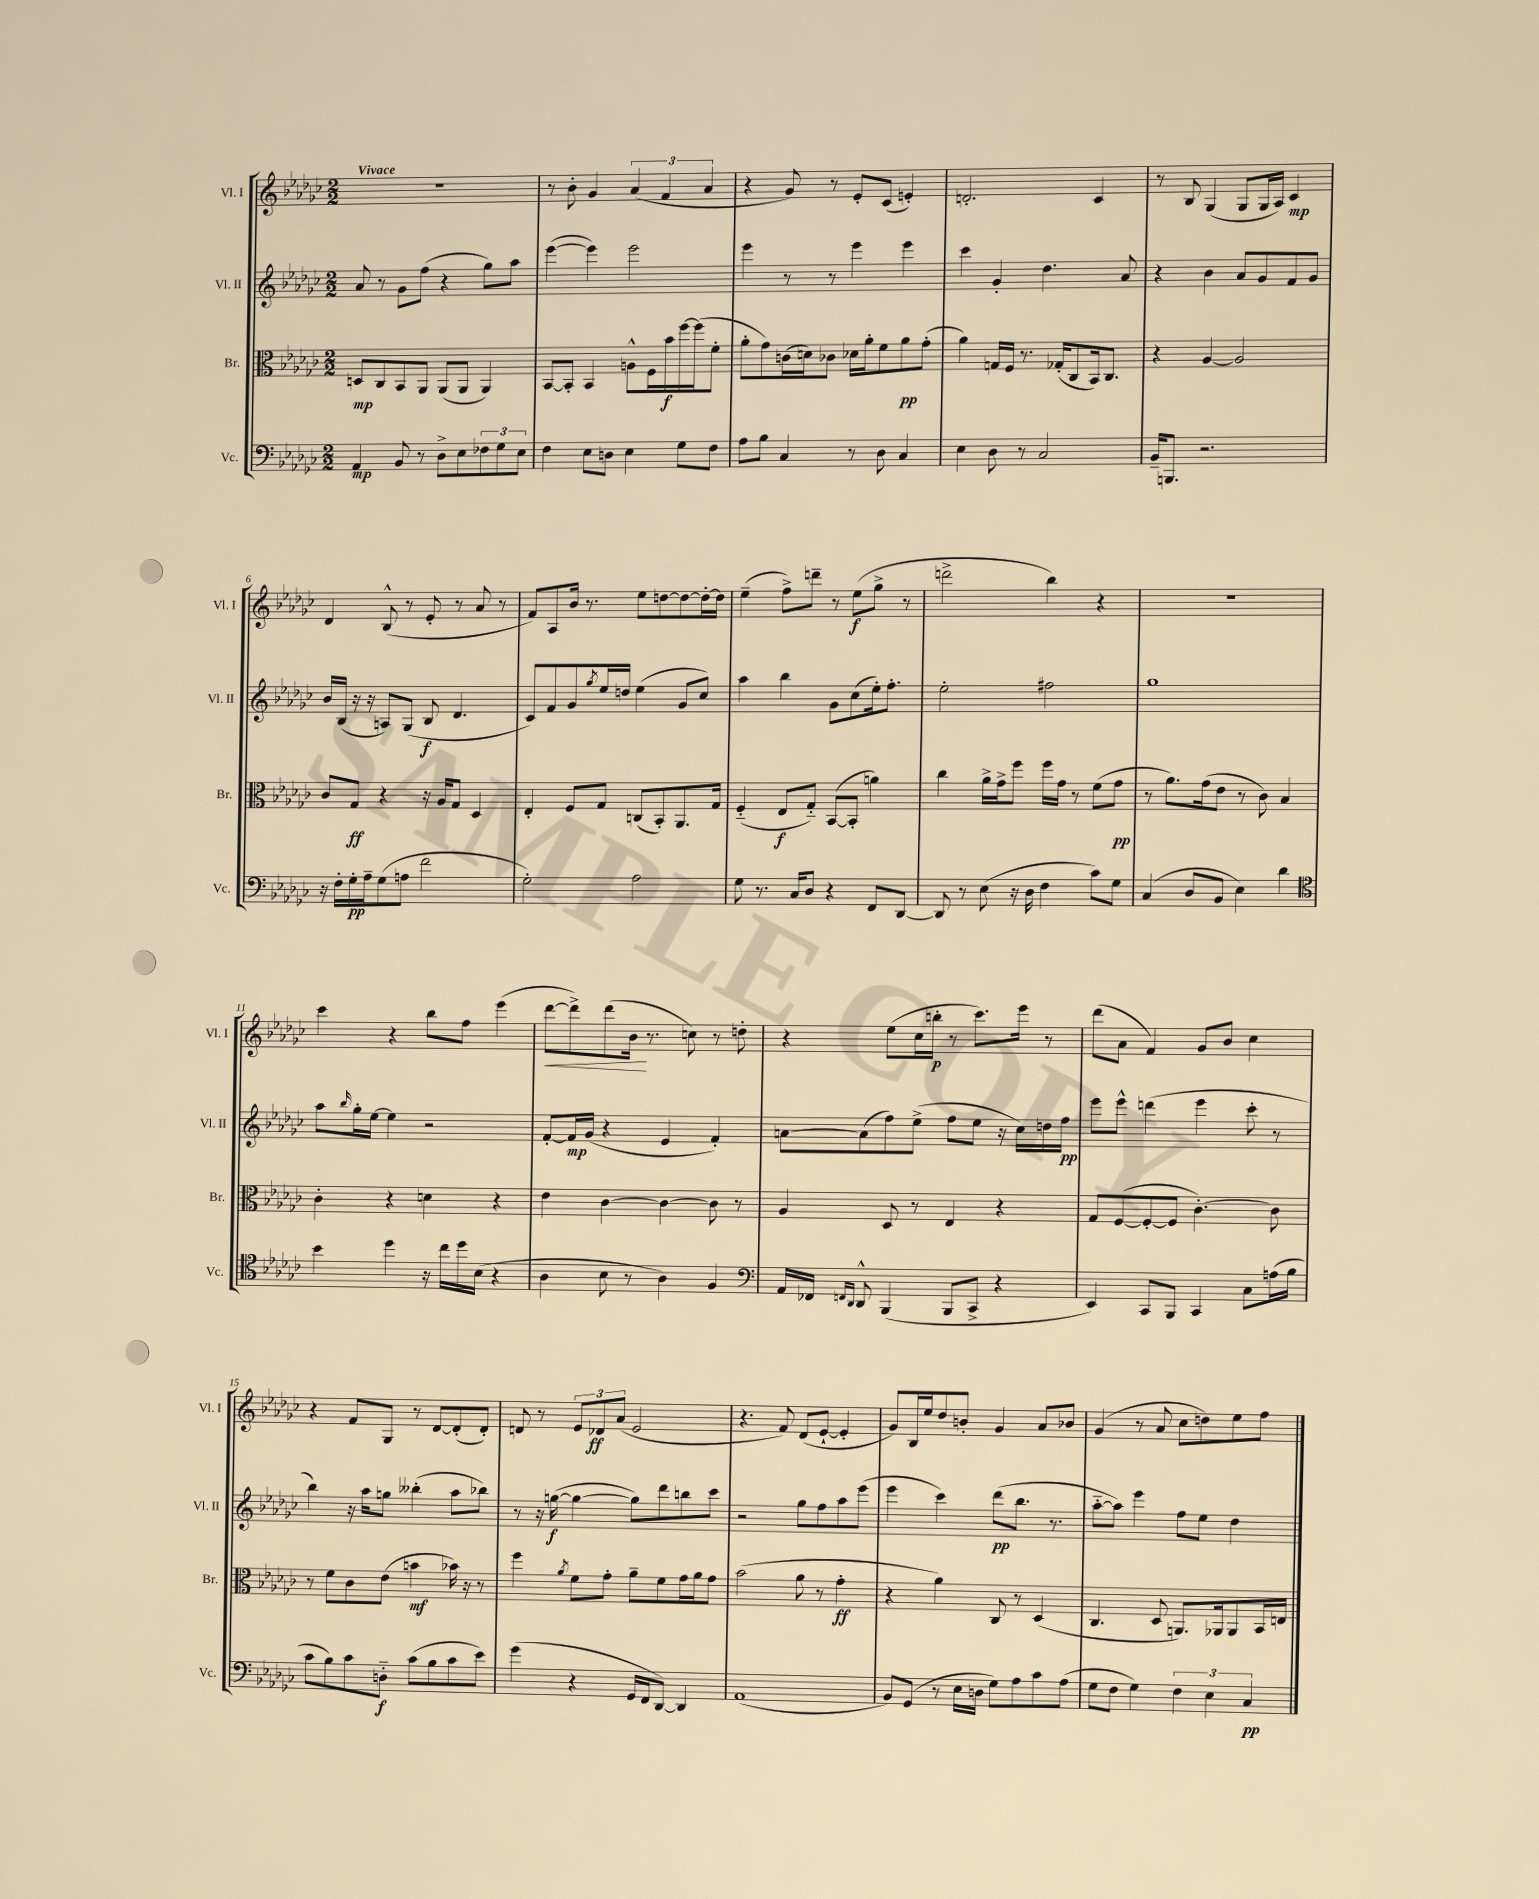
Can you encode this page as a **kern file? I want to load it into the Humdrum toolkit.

**kern	**dynam	**kern	**dynam	**kern	**dynam	**kern	**dynam
*part4	*part4	*part3	*part3	*part2	*part2	*part1	*part1
*staff4	*staff4	*staff3	*staff3	*staff2	*staff2	*staff1	*staff1
*I"Vc.	*	*I"Br.	*	*I"Vl. II	*	*I"Vl. I	*
*I'Vc.	*	*I'Br.	*	*I'Vl. II	*	*I'Vl. I	*
*clefF4	*	*clefC3	*	*clefG2	*	*clefG2	*
*k[b-e-a-d-g-c-]	*	*k[b-e-a-d-g-c-]	*	*k[b-e-a-d-g-c-]	*	*k[b-e-a-d-g-c-]	*
*M2/2	*	*M2/2	*	*M2/2	*	*M2/2	*
=1	=1	=1	=1	=1	=1	=1	=1
!	!	!	!	!	!	!LO:TX:a:B:t=Vivace	!
4AA-/	mp	8Dn/L	mp	8a-/	.	1r	.
.	.	8C-/	.	8r	.	.	.
8BB-/	.	8BB-/	.	8g-\L	.	.	.
8r	.	8AA-/J	.	(8ff\J	.	.	.
8D-^\L	.	(8AA-/L	.	4r	.	.	.
8E-\	.	8AA-/J	.	.	.	.	.
12F-X\	.	4AA-/)	.	8gg-\L)	.	.	.
12G-\	.	.	.	.	.	.	.
.	.	.	.	8aa-\J	.	.	.
12E-\J	.	.	.	.	.	.	.
=2	=2	=2	=2	=2	=2	=2	=2
4F\	.	[8BB-/L	.	([4eee-\	.	8r	.
.	.	8BB-'/J]	.	.	.	8b-'\	.
8E-\L	.	4BB-/	.	4eee-\])	.	4g-/	.
8Dn\J	.	.	.	.	.	.	.
4E-\	.	8An^^\L	.	2eee-\	.	(6a-/	.
.	.	16F\L	.	.	.	.	.
.	.	.	.	.	.	6f/	.
.	.	16b-\	f	.	.	.	.
8G-\L	.	[16ff\	.	.	.	.	.
.	.	(16ff\J]	.	.	.	.	.
.	.	.	.	.	.	6a-/	.
8F\J	.	8f'\J	.	.	.	.	.
=3	=3	=3	=3	=3	=3	=3	=3
8A-\L	.	8a-'\L	.	4eee-\	.	4r	.
8B-\J	.	8g-\)	.	.	.	.	.
4C-/	.	(16cn\L	.	8r	.	8g-/)	.
.	.	16dn\J)	.	.	.	.	.
.	.	8c-X\J	.	8r	.	8r	.
8r	.	16d-X\LL	.	4eee-\	.	8e-'/L	.
.	.	16a-'\J	.	.	.	.	.
8D-\	.	8f\	.	.	.	(8c-/J	.
4C-/	.	8a-\	pp	4eee-\	.	4en'/)	.
.	.	(8g-'\J	.	.	.	.	.
=4	=4	=4	=4	=4	=4	=4	=4
4E-\	.	4a-\)	.	4ccc-\	.	2.dn'/	.
8D-\	.	16Gn/LL	.	4g-'/	.	.	.
.	.	16F/JJ	.	.	.	.	.
8r	.	8.r	.	.	.	.	.
2C-/	.	.	.	4.dd-\	.	.	.
.	.	(16G-X'/KL	.	.	.	.	.
.	.	8C-/	.	.	.	.	.
.	.	16BB-/k)	.	.	.	4c-/	.
.	.	8.C-/J	.	.	.	.	.
.	.	.	.	8a-/	.	.	.
=5	=5	=5	=5	=5	=5	=5	=5
16BB-~/KL	.	4r	.	4r	.	8r	.
8.BBBn/J	.	.	.	.	.	.	.
.	.	.	.	.	.	8B-/	.
2.r	.	[4A-/	.	4b-\	.	(4G-/	.
.	.	2A-/]	.	8a-/L	.	8G-/L	.
.	.	.	.	8g-/	.	16G-/L	.
.	.	.	.	.	.	16A-/JJ)	.
.	.	.	.	8f/	.	4c-/	mp
.	.	.	.	8g-/J	.	.	.
!!LO:LB:g=z
=6	=6	=6	=6	=6	=6	=6	=6
16r	.	8c-/L	.	16b-/LL	.	4d-/	.
16F'\LL	.	.	.	(16B-/JJ	.	.	.
16G-'\	pp	8G-/J	ff	16r	.	.	.
16A-~\J	.	.	.	16r	.	.	.
(8G-\	.	4r	.	8An/L)	.	(8B-^^/	.
8An\J	.	.	.	(8G-/J	.	8r	.
2f\	.	16r	.	8B-/	f	8e-'/	.
.	.	16A-/KL	.	.	.	.	.
.	.	8G-/J	.	4.d-/	.	8r	.
.	.	4D-/	.	.	.	8a-/	.
.	.	.	.	.	.	8r	.
=7	=7	=7	=7	=7	=7	=7	=7
2G-'\)	.	4E-'/	.	8c-/L)	.	8f/L)	.
.	.	.	.	8f/	.	8A-/	.
.	.	8F/L	.	8g-/	.	16b-/Jk	.
.	.	.	.	.	.	8.r	.
.	.	.	.	8qgg-/	.	.	.
.	.	8G-/J	.	16ee-/L	.	.	.
.	.	.	.	16ddn/JJ	.	.	.
2A-\	.	(8Cn/L	.	(4ee-\	.	8ee-\L	.
.	.	8BB-'/)	.	.	.	[8ddn\	.
.	.	8.AA-/	.	8g-/L	.	8dd\_	.
.	.	.	.	8cc-/J)	.	16dd'\L_	.
.	.	16G-/Jk	.	.	.	16dd\JJ]	.
=8	=8	=8	=8	=8	=8	=8	=8
8G-\	.	(4F/	.	4aa-\	.	(4ee-~\	.
8.r	.	.	.	.	.	.	.
.	.	8E-/L	f	4bb-\	.	8ff^\L)	.
16C-/KL	.	.	.	.	.	.	.
8D-/J	.	8G-/J)	.	.	.	8dddn~\J	.
4r	.	([8BB-/L	.	8g-\L	.	8r	.
.	.	8BB-'/J]	.	(8cc-\	.	(8ee-\L	f
8FF/L	.	4an\)	.	16ee-'\k)	.	8gg-^\J	.
.	.	.	.	8.ff'\J	.	.	.
[8DD-/J	.	.	.	.	.	8r	.
=9	=9	=9	=9	=9	=9	=9	=9
8DD-/]	.	4cc-\	.	2ee-'\	.	2dddn^\	.
8r	.	.	.	.	.	.	.
(8E-\	.	16a-^\LL	.	.	.	.	.
.	.	16g-^\J	.	.	.	.	.
16r	.	8ff\J	.	.	.	.	.
16D-\	.	.	.	.	.	.	.
4F\	.	16ff\LL	.	2ff#X\	.	4bb-\)	.
.	.	16g-\JJ	.	.	.	.	.
.	.	8r	.	.	.	.	.
8c-\L)	.	(8f\L	.	.	.	4r	.
8G-\J	.	8g-\J	pp	.	.	.	.
=10	=10	=10	=10	=10	=10	=10	=10
(4C-/	.	8r	.	1gg-	.	1r	.
.	.	8.a-\L)	.	.	.	.	.
8D-/L	.	.	.	.	.	.	.
.	.	(16g-\k	.	.	.	.	.
8BB-/J	.	8e-\J	.	.	.	.	.
4E-\)	.	8r	.	.	.	.	.
.	.	8c-\)	.	.	.	.	.
4d-\	.	4B-/	.	.	.	.	.
!!LO:LB:g=z
=11	=11	=11	=11	=11	=11	=11	=11
*clefC4	*	*	*	*	*	*	*
4b-\	.	4c-'\	.	8aa-\L	.	4ccc-\	.
.	.	.	.	16qqbb-/	.	.	.
.	.	.	.	16gg-'\L	.	.	.
.	.	.	.	[16ee-\JJ	.	.	.
4dd-\	.	4r	.	4ee-\]	.	4r	.
16r	.	4dn\	.	2r	.	8bb-\L	.
16cc-\LL	.	.	.	.	.	.	.
16dd-\	.	.	.	.	.	8ff\J	.
(16B-\JJ	.	.	.	.	.	.	.
4r	.	4r	.	.	.	(4eee-\	.
=12	=12	=12	=12	=12	=12	=12	=12
!	!	!	!	!	!	!	!LO:HP:b
4A-\	.	4e-\	.	[8f'/L	.	[8ddd-\L	<
.	.	.	.	16f/L]	mp	8ddd-^\])	.
.	.	.	.	(16g-/JJ	.	.	.
8B-\	.	[4c-\	.	4r	.	(8ddd-\	.
8r	.	.	.	.	.	16b-\Jk	.
.	.	.	.	.	.	8.r	[
4A-\)	.	4c-\_	.	4e-/	.	.	.
.	.	.	.	.	.	8ccn\)	.
4F/	.	8c-\]	.	4f'/)	.	8r	.
.	.	8r	.	.	.	8ddn'\	.
=13	=13	=13	=13	=13	=13	=13	=13
*clefF4	*	*	*	*	*	*	*
16AA-/LL	.	4A-/	.	[8an\L	.	4r	.
16FF-X/JJ	.	.	.	.	.	.	.
16qqFFn/LL	.	.	.	.	.	.	.
16qqDD-/JJ	.	.	.	.	.	.	.
8DD-^^/	.	.	.	(8a\]	.	.	.
(4BBB-/	.	8D-/	.	8ff\)	.	(8ee-\L	.
.	.	8r	.	(8ee-^\J	.	16cc-\L	.
.	.	.	.	.	.	16bbn'\JJ	p
8BBB-/L	.	4E-/	.	8ff\L	.	8r	.
8CC-^/J	.	.	.	8ee-\J	.	8.ccc-\L)	.
4r	.	4r	.	16r	.	.	.
.	.	.	.	16cc-\LL)	.	16eee-\Jk	.
.	.	.	.	16ddn\	.	8r	.
.	.	.	.	16ff\JJ	pp	.	.
=14	=14	=14	=14	=14	=14	=14	=14
4EE-/)	.	8G-/L	.	8eee-\L	.	(8ddd-\L	.
.	.	([8F/	.	8eee-^^\J	.	8a-\J	.
8CC-/L	.	8F'/_	.	(4dddn\	.	4f/)	.
8BBB-/J	.	8F/J]	.	.	.	.	.
4CC-/	.	[4.c-'\)	.	4eee-\	.	8g-/L	.
.	.	.	.	.	.	8b-/J	.
8C-\L	.	.	.	8ccc-'\	.	4cc-\	.
(16An\L	.	8c-\]	.	8r	.	.	.
16B-\JJ	.	.	.	.	.	.	.
!!LO:LB:g=z
=15	=15	=15	=15	=15	=15	=15	=15
8c-\L	.	8r	.	4bb-\)	.	4r	.
8B-\)	.	8f\L	.	.	.	.	.
8c-\	.	8c-\	.	16r	.	8f/L	.
.	.	.	.	16aa-\KL	.	.	.
8Dn\J	f	(8e-\J	.	8ggn\J	.	8G-/J	.
(8c-\L	.	4bn\	mf	(4bb--X'\	.	8r	.
8B-\	.	.	.	.	.	[8d-/L	.
8c-\	.	16b-X\)	.	8aa-\L	.	(8d-'/]	.
.	.	16r	.	.	.	.	.
8e-\J)	.	8r	.	8bb-X\J)	.	8d-'/J)	.
=16	=16	=16	=16	=16	=16	=16	=16
(4g-\	.	4ff\	.	8r	.	8dn/	.
.	.	.	.	16r	.	8r	.
.	.	.	.	([16ggn\	f	.	.
.	.	8qa-/	.	.	.	.	.
4r	.	8f\L	.	4gg\_	.	12e-/L	.
.	.	.	.	.	.	12d-X/	ff
.	.	8g-'\J	.	.	.	.	.
.	.	.	.	.	.	(12a-/J	.
16GG-/LL	.	8a-~\L	.	8gg\L])	.	2e-/	.
16FF/J	.	.	.	.	.	.	.
[8DD-/J)	.	8f\	.	8ddd-\	.	.	.
4DD-/]	.	16g-\L	.	8bbn\	.	.	.
.	.	16a-\J	.	.	.	.	.
.	.	8g-\J	.	8ccc-\J	.	.	.
=17	=17	=17	=17	=17	=17	=17	=17
(1AA-	.	(2b-\	.	2r	.	4.r	.
.	.	.	.	.	.	8f/)	.
.	.	8a-\	.	8gg-\L	.	(8d-/L	.
.	.	8r	.	8ff\	.	[8e-`/J	.
.	.	4g-'\	ff	8aa-\	.	4e-'/]	.
.	.	.	.	(8eee-\J	.	.	.
=18	=18	=18	=18	=18	=18	=18	=18
8BB-/L)	.	4r	.	4eee-\	.	8g-/L)	.
(8GG-/J	.	.	.	.	.	16B-/L	.
.	.	.	.	.	.	16ee-/J	.
8r	.	4a-\)	.	4ccc-\)	.	8dd-/	.
16E-\LL	.	.	.	.	.	8bn'/J	.
16Dn\JJ	.	.	.	.	.	.	.
8G-\L)	.	8C-/	.	(8ddd-\L	pp	4g-/	.
8A-\	.	8r	.	8.bb-\J	.	.	.
8c-\	.	(4D-/	.	.	.	8a-/L	.
.	.	.	.	8.r	.	.	.
(8A-\J	.	.	.	.	.	8b-X/J	.
=19	=19	=19	=19	=19	=19	=19	=19
8G-\L	.	4.C-/	.	[8aa-\L	.	(4g-/	.
8F\J	.	.	.	8aa-\J])	.	.	.
4G-\)	.	.	.	4eee-\	.	8r	.
.	.	8D-/	.	.	.	8a-/	.
6F\	.	8.AAn/L)	.	8ff\L	.	8cc-\L	.
.	.	.	.	8ee-\J	.	8ddn\)	.
6E-\	.	.	.	.	.	.	.
.	.	16AA-X/k	.	.	.	.	.
.	.	8AA-/	.	4dd-\	.	8ee-\	.
6C-/	pp	.	.	.	.	.	.
.	.	16BB-/L	.	.	.	8ff\J	.
.	.	16En/JJ	.	.	.	.	.
==	==	==	==	==	==	==	==
*-	*-	*-	*-	*-	*-	*-	*-
